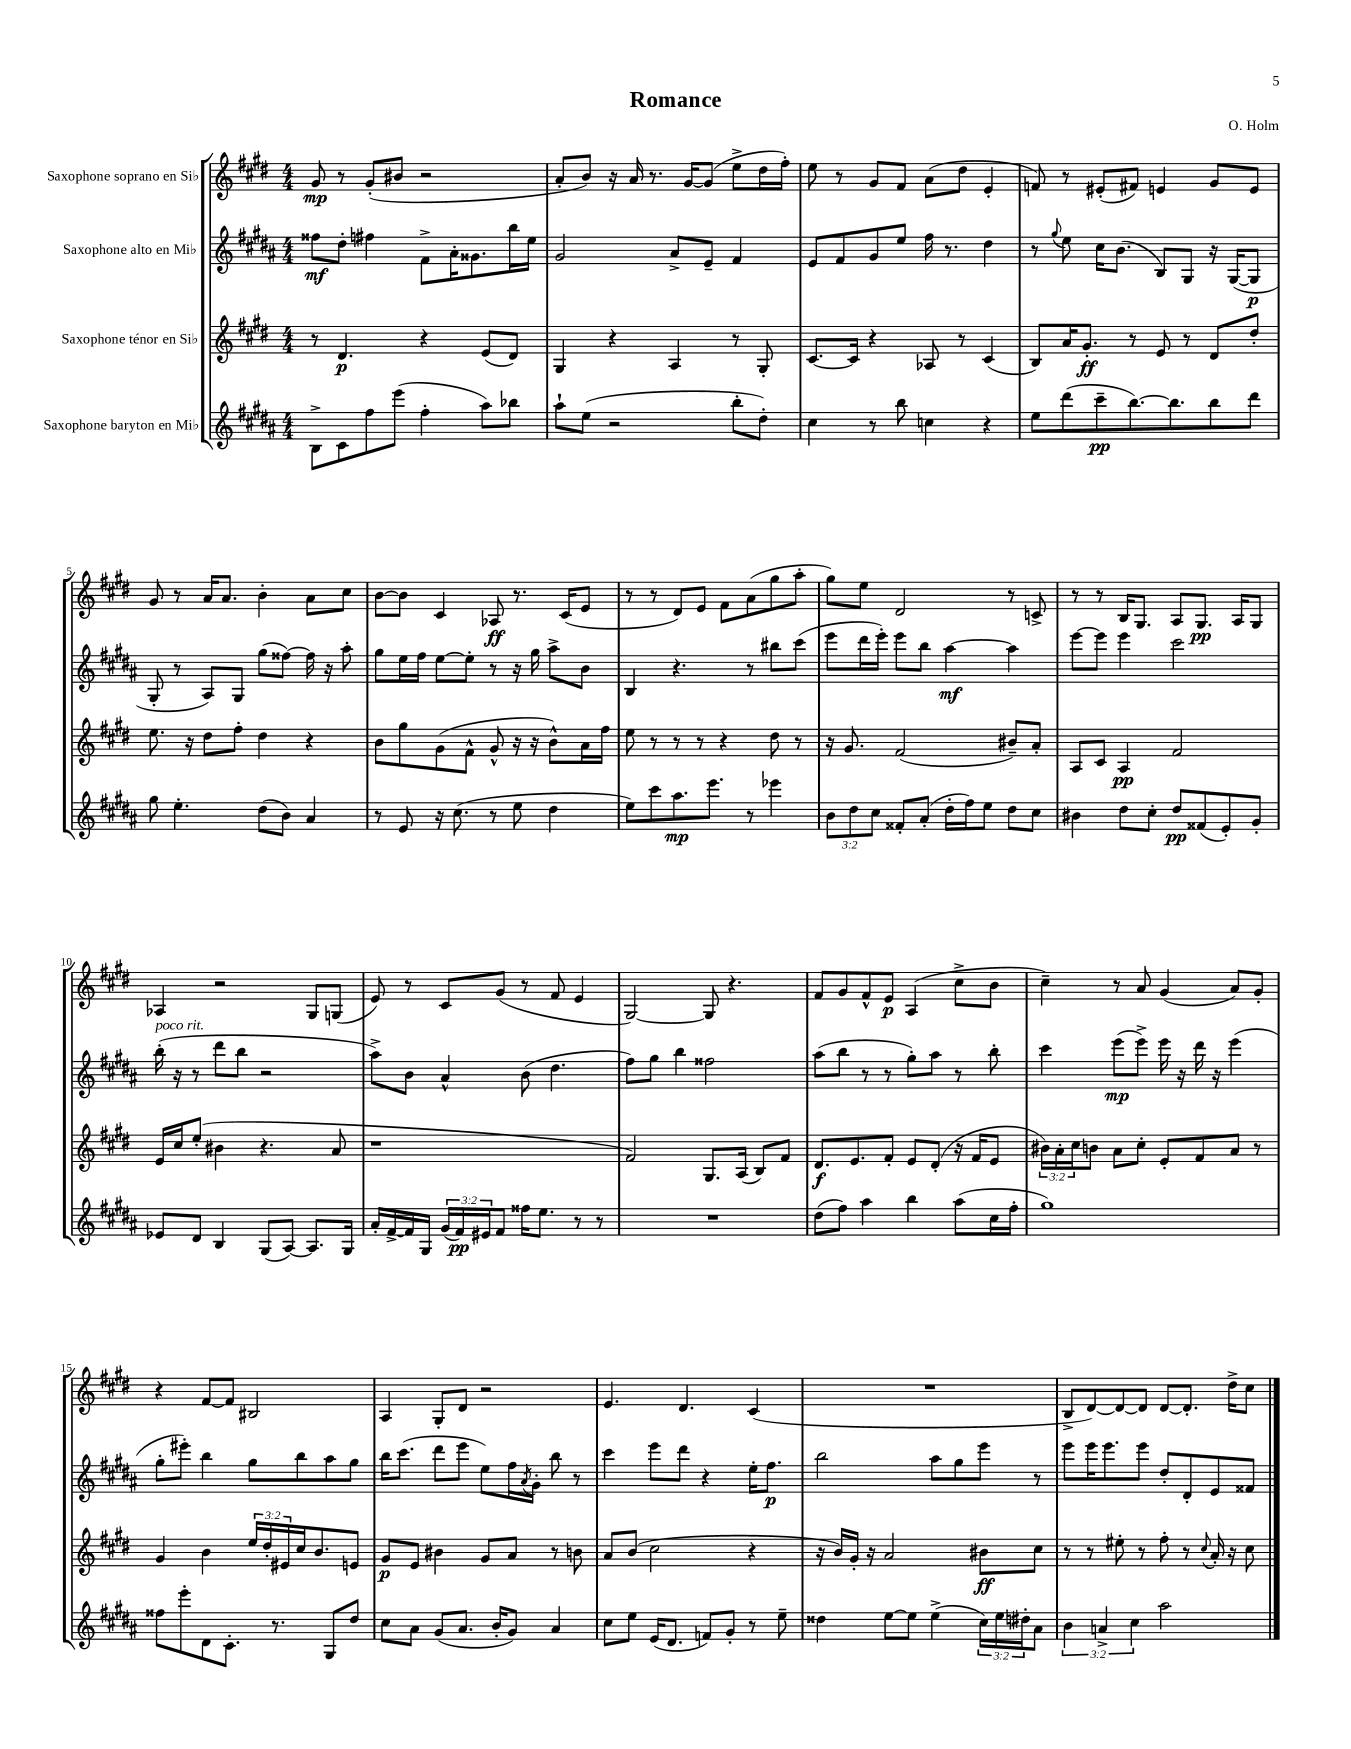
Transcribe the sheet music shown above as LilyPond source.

\header { title = "Romance" composer = "O. Holm" }
<<
\new StaffGroup <<
\new Staff = "s0" \with { instrumentName = "Saxophone soprano en Sib" } {
    \clef treble \key e \major \numericTimeSignature \time 4/4
    gis'8\mp r8 gis'8-.( bis'8 r2 |
    a'8-. b'8) r16 a'16 r8. gis'16~ gis'8( e''8-> dis''16 fis''16-.) |
    e''8 r8 gis'8 fis'8 a'8( dis''8 e'4-. |
    f'8) r8 eis'8-.( fis'8) e'4 gis'8 e'8 |
    gis'8 r8 a'16 a'8. b'4-. a'8 cis''8 |
    b'8~ b'8 cis'4 aes8\ff r8. cis'16( e'8 |
    r8 r8 dis'8) e'8 fis'8 a'8( gis''8 a''8-. |
    gis''8) e''8 dis'2 r8 c'8-> |
    r8 r8 b16 gis8. a8 gis8.\pp a16 gis8 |
    aes4 r2 gis8 g8( |
    e'8) r8 cis'8 gis'8( r8 fis'8 e'4 |
    gis2~) gis8 r4. |
    fis'8 gis'8 fis'8-^ e'8\p a4( cis''8-> b'8 |
    cis''4--) r8 a'8 gis'4( a'8) gis'8-. |
    r4 fis'8~ fis'8 bis2 |
    a4 gis8-. dis'8 r2 |
    e'4. dis'4. cis'4( |
    R1 |
    b8-> dis'8~) dis'8~ dis'8 dis'8~ dis'8.-. dis''16-> cis''8 \bar "|." |
}
\new Staff = "s1" \with { instrumentName = "Saxophone alto en Mib" } {
    \clef treble \key b \major \numericTimeSignature \time 4/4
    fisis''8\mf dis''8-. fis''4 fis'8-> ais'16-. gisis'8. b''16 e''16 |
    gis'2 ais'8-> e'8-- fis'4 |
    e'8 fis'8 gis'8 e''8 fis''16 r8. dis''4 |
    r8 \appoggiatura { gis''8 } e''8 cis''16 b'8.( b8) gis8 r16 gis16~( gis8\p |
    gis8-. r8 ais8) gis8 gis''8( fisis''8~) fisis''16 r16 ais''8-. |
    gis''8 e''16 fis''16 e''8~ e''8-. r8 r16 gis''16 ais''8-> b'8 |
    b4 r4. r8 bis''8 cis'''8( |
    e'''8 dis'''16 e'''16-.) e'''8 b''8 ais''4~\mf ais''4 |
    e'''8~ e'''8 e'''4 cis'''2 |
    b''16-.^\markup { \italic "poco rit." }( r16 r8 dis'''8 b''8 r2 |
    ais''8->) b'8 ais'4-^ b'8( dis''4. |
    fis''8) gis''8 b''4 fisis''2 |
    ais''8( b''8 r8 r8 gis''8-.) ais''8 r8 b''8-. |
    cis'''4 e'''8\mp( e'''8->) e'''16 r16 dis'''16 r16 e'''4( |
    gis''8-. eis'''8-.) b''4 gis''8 b''8 ais''8 gis''8 |
    b''16 cis'''8.( dis'''8 e'''8 e''8) fis''16 \acciaccatura { ais'8 } gis'16-. b''8 r8 |
    cis'''4 e'''8 dis'''8 r4 e''16-. fis''8.\p |
    b''2 ais''8 gis''8 e'''8 r8 |
    e'''8 e'''16 e'''8. e'''8 dis''8-. dis'8-. e'8 fisis'8 \bar "|." |
}
\new Staff = "s2" \with { instrumentName = "Saxophone ténor en Sib" } {
    \clef treble \key e \major \numericTimeSignature \time 4/4 \override Staff.TupletNumber.text = #tuplet-number::calc-fraction-text
    r8 dis'4.\p r4 e'8( dis'8) |
    gis4 r4 a4 r8 gis8-. |
    cis'8.~ cis'16 r4 aes8 r8 cis'4( |
    b8) a'16 gis'8.-.\ff r8 e'8 r8 dis'8 dis''8-. |
    e''8. r16 dis''8 fis''8-. dis''4 r4 |
    b'8 gis''8 gis'8( fis'8-^ gis'8-^ r16 r16 b'8-^) a'16 fis''16 |
    e''8 r8 r8 r8 r4 dis''8 r8 |
    r16 gis'8. fis'2( bis'8--) a'8-. |
    a8 cis'8 a4\pp fis'2 |
    e'16 cis''16 e''8-.( bis'4 r4. a'8 |
    r1 |
    fis'2) gis8. a16( b8) fis'8 |
    dis'8.\f e'8. fis'8-. e'8 dis'8-.( r16 fis'16 e'8 |
    \tuplet 3/2 { bis'16) a'16-. cis''16 } b'8 a'8 cis''8-. e'8-. fis'8 a'8 r8 |
    gis'4 b'4 \tuplet 3/2 { e''16 dis''16-. eis'16 } cis''16 b'8. e'8 |
    gis'8\p e'8 bis'4 gis'8 a'8 r8 b'8 |
    a'8 b'8( cis''2 r4 |
    r16 b'16) gis'16-. r16 a'2 bis'8\ff cis''8 |
    r8 r8 eis''8-. r8 fis''8-. r8 \appoggiatura { cis''8 } a'16-. r16 cis''8 \bar "|." |
}
\new Staff = "s3" \with { instrumentName = "Saxophone baryton en Mib" } {
    \clef treble \key b \major \numericTimeSignature \time 4/4 \override Staff.TupletNumber.text = #tuplet-number::calc-fraction-text
    b8-> cis'8 fis''8 e'''8( fis''4-. ais''8) bes''8 |
    ais''8-! e''8( r2 b''8-. dis''8-.) |
    cis''4 r8 b''8 c''4 r4 |
    e''8 dis'''8( cis'''8--\pp b''8.~) b''8. b''8 dis'''8 |
    gis''8 e''4.-. dis''8( b'8) ais'4 |
    r8 e'8 r16 cis''8.( r8 e''8 dis''4 |
    e''8) cis'''8 ais''8.\mp e'''8. r8 ees'''4 |
    \tuplet 3/2 { b'8 dis''8 cis''8 } fisis'8-. ais'8-.( dis''16-. fis''16) e''8 dis''8 cis''8 |
    bis'4 dis''8 cis''8-. dis''8\pp fisis'8( e'8-.) gis'8-. |
    ees'8 dis'8 b4 gis8( ais8~) ais8. gis16 |
    ais'16-. fis'16~-> fis'16 gis16 \tuplet 3/2 { gis'16( fis'16\pp) eis'16 } fis'8 fisis''16 e''8. r8 r8 |
    R1 |
    dis''8( fis''8) ais''4 b''4 ais''8( cis''16 fis''16-. |
    gis''1) |
    fisis''8 e'''8-. dis'8 cis'8.-. r8. gis8 dis''8 |
    cis''8 ais'8 gis'8( ais'8. b'16-. gis'8) ais'4 |
    cis''8 e''8 e'16( dis'8. f'8) gis'8-. r8 e''8-- |
    disis''4 e''8~ e''8 e''4->( \tuplet 3/2 { cis''16) e''16 dis''16-. } ais'8 |
    \tuplet 3/2 { b'4 a'4-> cis''4 } ais''2 \bar "|." |
}
>>
>>
